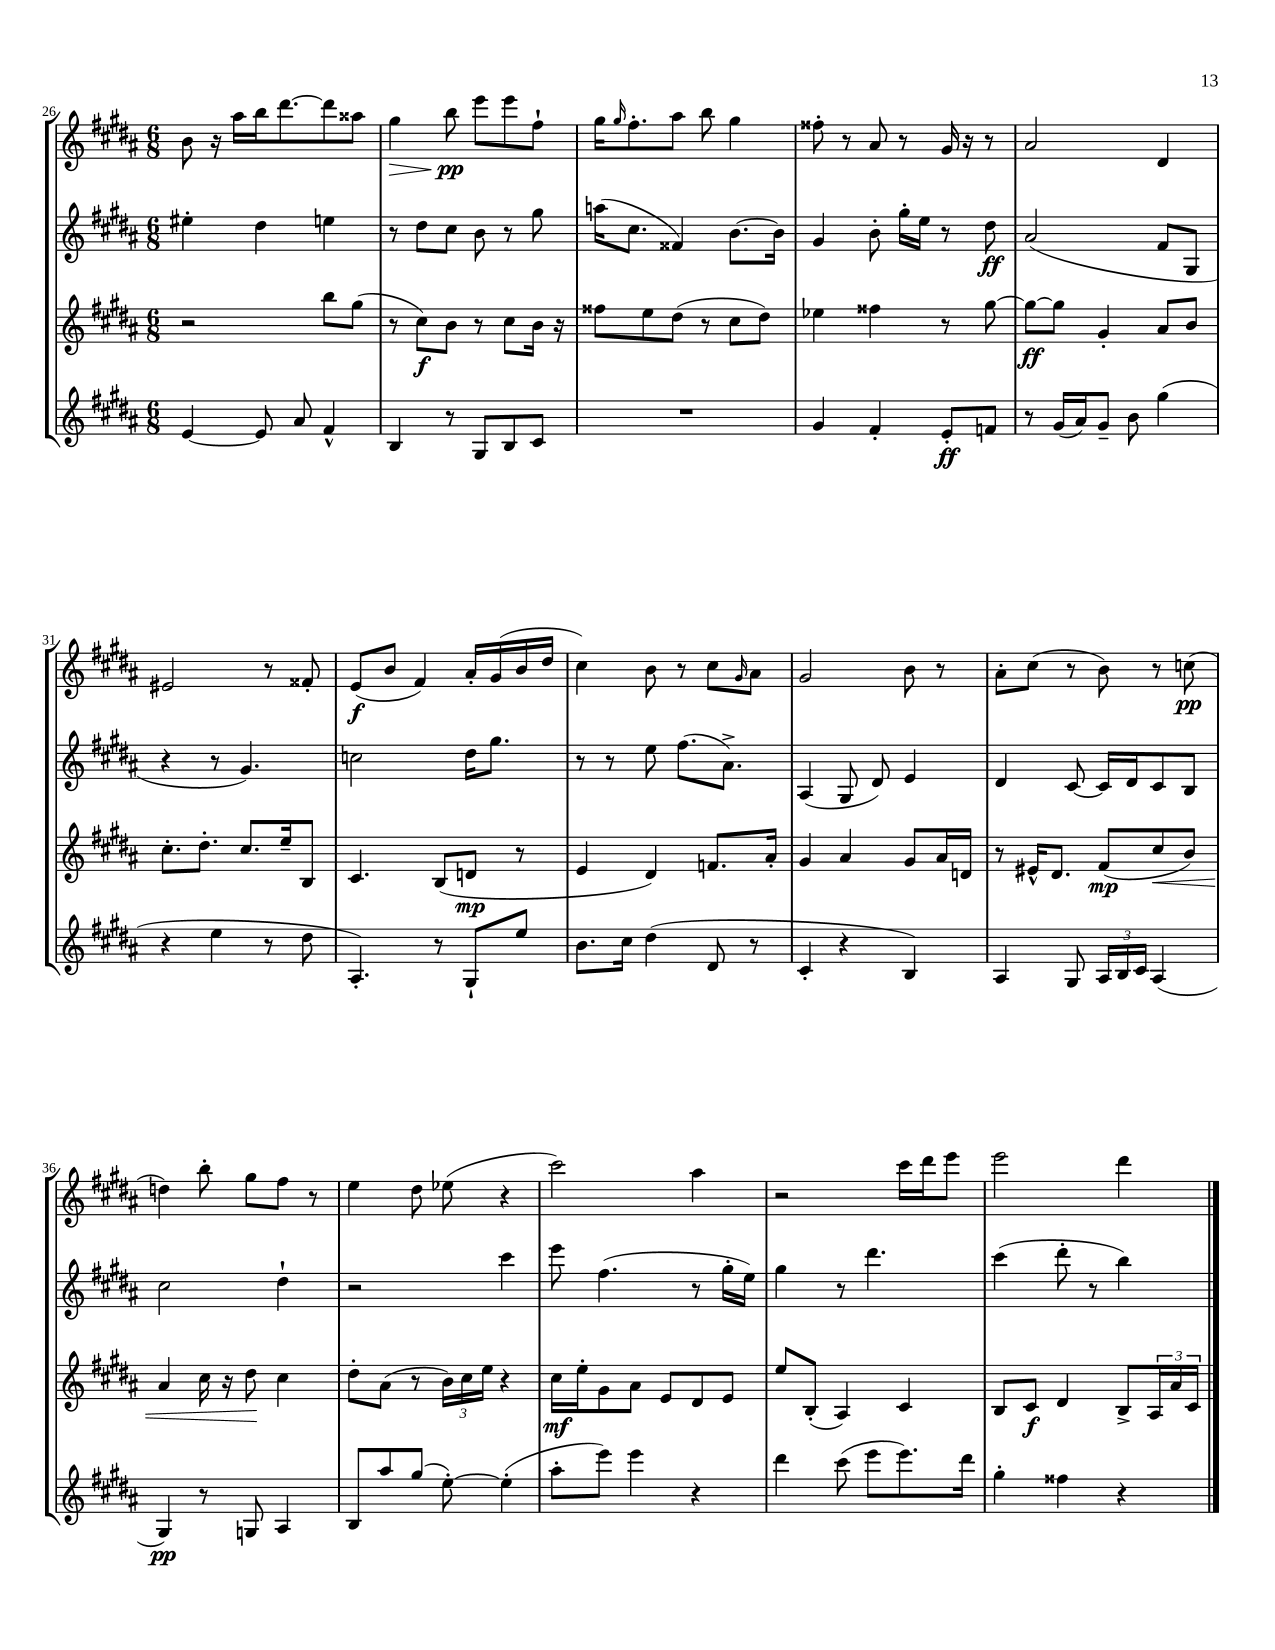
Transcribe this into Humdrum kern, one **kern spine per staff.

**kern	**kern	**kern	**kern
*staff4	*staff3	*staff2	*staff1
*clefG2	*clefG2	*clefG2	*clefG2
*k[f#c#g#d#a#]	*k[f#c#g#d#a#]	*k[f#c#g#d#a#]	*k[f#c#g#d#a#]
*M6/8	*M6/8	*M6/8	*M6/8
[4e/	2r	4ee#'\	8b\
.	.	.	16r
.	.	.	16aa#\LL
8e/]	.	4dd#\	16bb\J
.	.	.	[8.ddd#\
8a#/	.	.	.
4f#^^/	8bb\L	4ee\	8ddd#\]
.	(8gg#\J	.	8aa##\J
=	=	=	=
4B/	8r	8r	4gg#\
.	8cc#\L)	8dd#\L	.
8r	8b\J	8cc#\J	8bb\
8G#/L	8r	8b\	8eee\L
8B/	8cc#\L	8r	8eee\
8c#/J	16b\Jk	8gg#\	8ff#`\J
.	16r	.	.
=	=	=	=
2.r	8ff##\L	(16aa\LK	16gg#\LK
.	.	.	16qqgg#/
.	.	8.cc#\J	8.ff#'\
.	8ee\	.	.
.	(8dd#\J	4f##/)	8aa#\J
.	8r	.	8bb\
.	8cc#\L	[8.b\L	4gg#\
.	8dd#\J)	.	.
.	.	16b\]Jk	.
=	=	=	=
4g#/	4ee-\	4g#/	8ff##'\
.	.	.	8r
4f#'/	4ff##\	8b'\	8a#/
.	.	16gg#'\LL	8r
.	.	16ee\JJ	.
8e'/L	8r	8r	16g#/
.	.	.	16r
8f/J	[8gg#\	8dd#\	8r
=	=	=	=
8r	8gg#\_L	(2a#/	2a#/
(16g#/LL	8gg#\]J	.	.
16a#/J)	.	.	.
8g#~/J	4g#'/	.	.
8b\	.	.	.
(4gg#\	8a#/L	8f#/L	4d#/
.	8b/J	8G#/J	.
=	=	=	=
4r	8.cc#'\L	4r	2e#/
.	8.dd#'\J	.	.
4ee\	.	8r	.
.	8.cc#/L	4.g#/)	.
8r	.	.	8r
.	16ee~/k	.	.
8dd#\	8B/J	.	8f##'/
=	=	=	=
4.A#'/)	4.c#/	2cc\	(8e/L
.	.	.	8b/J
.	.	.	4f#/)
8r	(8B/L	.	.
8G#`/L	8d/J	16dd#\LK	16a#'/LL
.	.	8.gg#\J	(16g#/
8ee/J	8r	.	16b/
.	.	.	16dd#/JJ
=	=	=	=
8.b\L	4e/	8r	4cc#\)
.	.	8r	.
16cc#\Jk	.	.	.
(4dd#\	4d#/)	8ee\	8b\
.	.	(8.ff#\L	8r
8d#/	8.f/L	.	8cc#\L
.	.	8.a#^\J)	.
.	.	.	16qqg#/
8r	.	.	8a#\J
.	16a#'/Jk	.	.
=	=	=	=
4c#'/	4g#/	(4A#/	2g#/
4r	4a#/	8G#/	.
.	.	8d#/)	.
4B/)	8g#/L	4e/	8b\
.	16a#/L	.	8r
.	16d/JJ	.	.
=	=	=	=
4A#/	8r	4d#/	8a#'\L
.	16e#^^/LK	.	(8cc#\J
.	8.d#/J	.	.
8G#/	.	[8c#/	8r
24A#/LL	(8f#/L	16c#/]LL	8b\)
24B/	.	.	.
.	.	16d#/J	.
24c#/JJ	.	.	.
(4A#/	8cc#/	8c#/	8r
.	8b/J)	8B/J	(8cc\
=	=	=	=
4G#/)	4a#/	2cc#\	4dd\)
8r	16cc#\	.	8bb'\
.	16r	.	.
8G/	8dd#\	.	8gg#\L
4A#/	4cc#\	4dd#`\	8ff#\J
.	.	.	8r
=	=	=	=
8B/L	8dd#'\L	2r	4ee\
8aa#/	(8a#\J	.	.
(8gg#/J	8r	.	8dd#\
[8ee'\)	24b\LL)	.	(8ee-\
.	24cc#\	.	.
.	24ee\JJ	.	.
(4ee'\]	4r	4ccc#\	4r
=	=	=	=
8aa#'\L	16cc#\LL	8eee\	2ccc#\)
.	16ee'\J	.	.
8eee\J)	8g#\	(4.ff#\	.
4eee\	8a#\J	.	.
.	8e/L	.	.
4r	8d#/	8r	4aa#\
.	8e/J	16gg#'\LL	.
.	.	16ee\JJ)	.
=	=	=	=
4ddd#\	8ee/L	4gg#\	2r
.	(8B'/J	.	.
(8ccc#\	4A#/)	8r	.
8eee\L	.	4.ddd#\	.
8.eee\)	4c#/	.	16ccc#\LL
.	.	.	16ddd#\J
.	.	.	8eee\J
16ddd#\Jk	.	.	.
=	=	=	=
4gg#'\	8B/L	(4ccc#\	2eee\
.	8c#/J	.	.
4ff##\	4d#/	8ddd#'\	.
.	.	8r	.
4r	8B^/L	4bb\)	4ddd#\
.	24A#/L	.	.
.	24a#/	.	.
.	24c#/JJ	.	.
==	==	==	==
*-	*-	*-	*-
